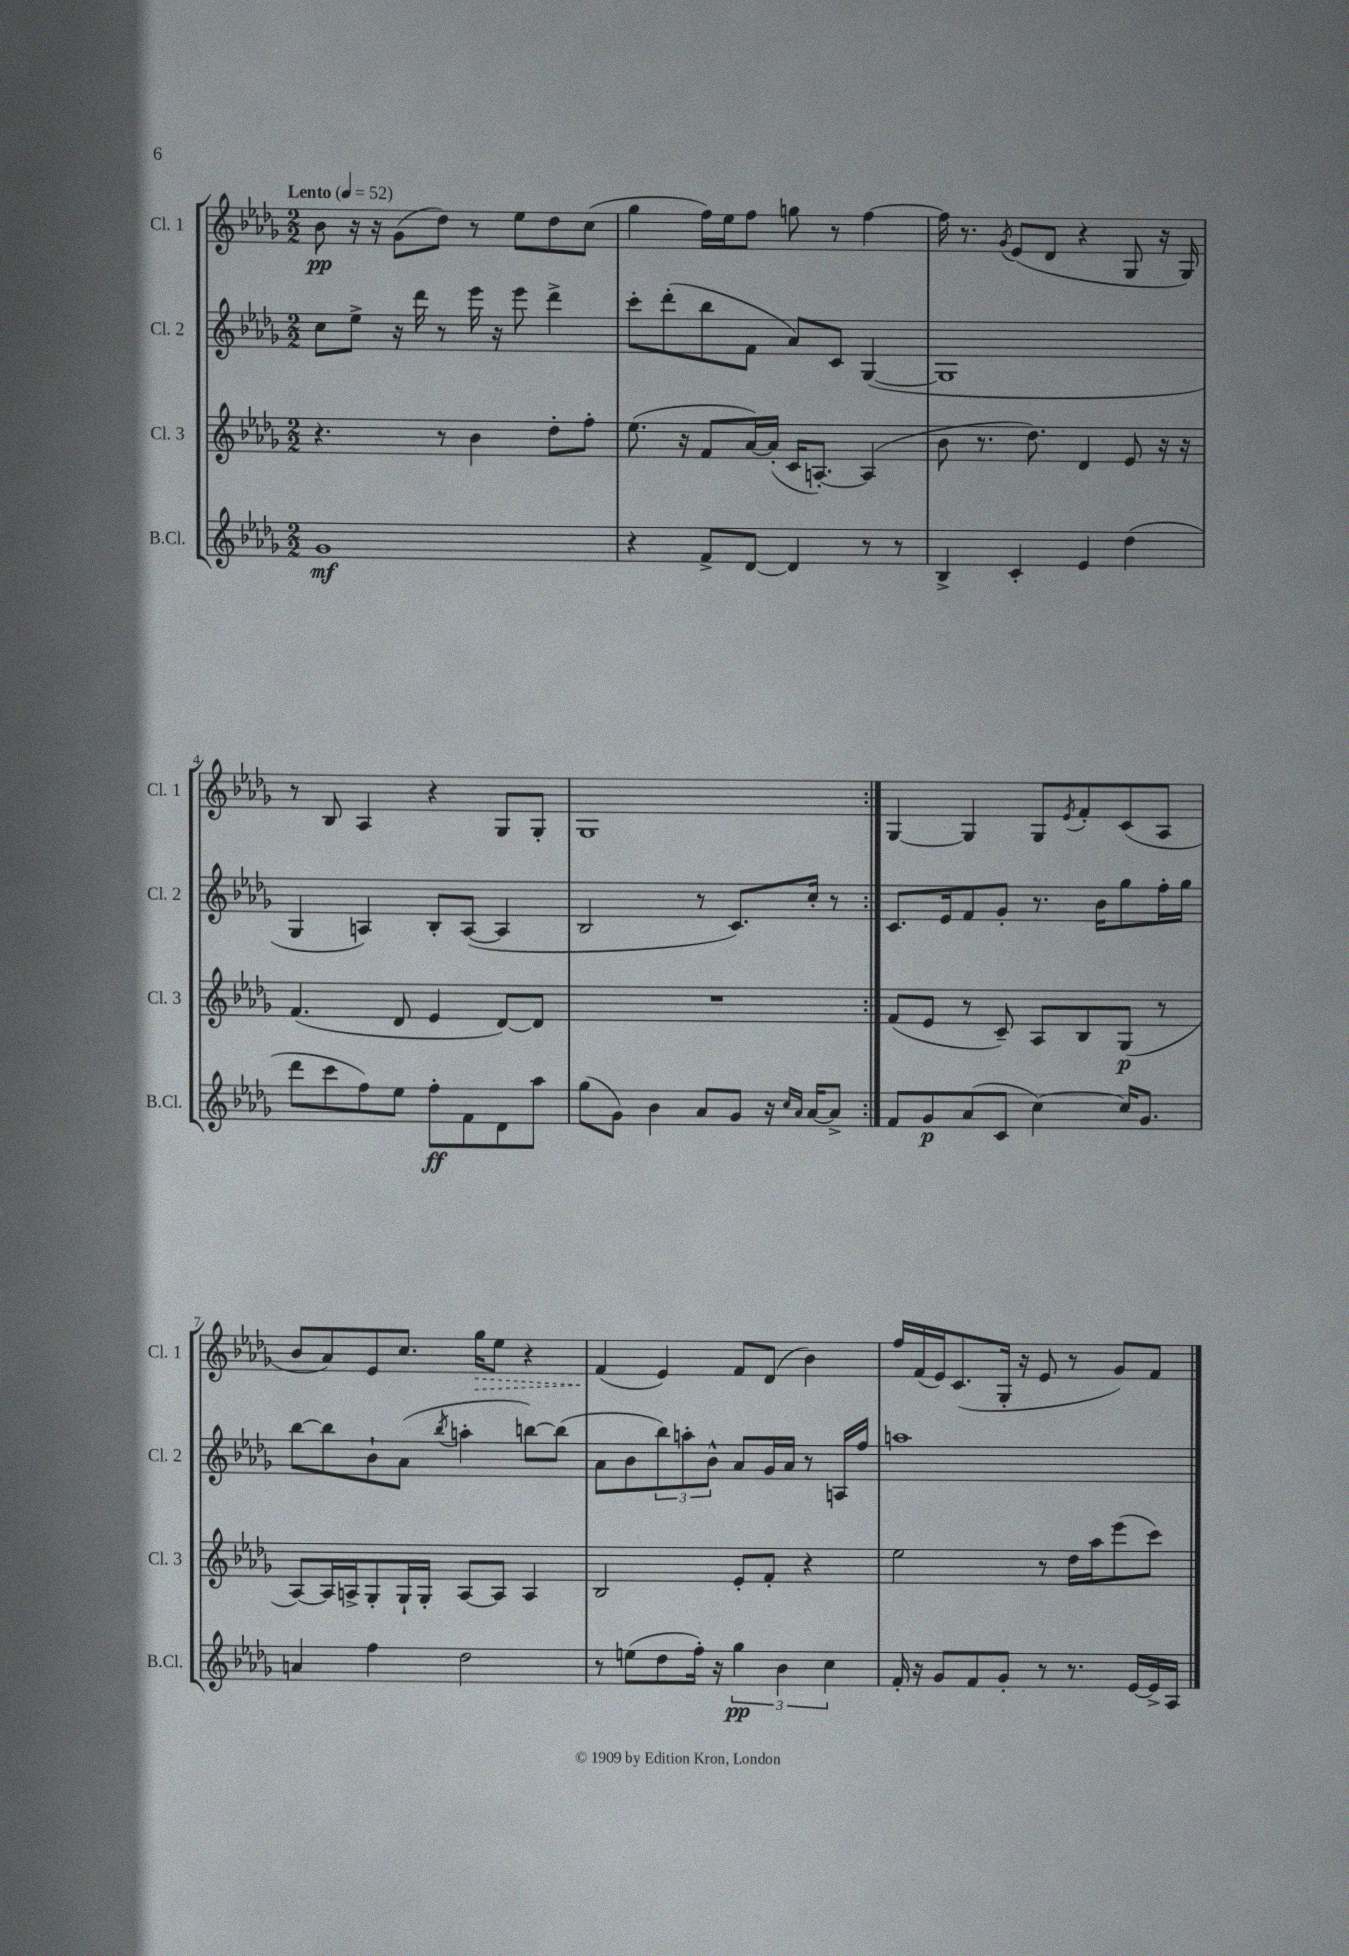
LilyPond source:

<<
\new StaffGroup <<
\new Staff = "s0" \with { instrumentName = "Cl. 1" shortInstrumentName = "Cl. 1" } {
    \clef treble \key des \major \numericTimeSignature \time 2/2 \tempo "Lento" 4 = 52
    \repeat volta 2 { bes'8\pp r16 r16 ges'8( des''8) r8 ees''8 des''8 c''8( |
    ges''4 f''16) ees''16 f''8 g''8 r8 f''4~ |
    f''16 r8. \acciaccatura { ges'8 } ees'8( des'8 r4 ges8 r16 ges16) |
    r8 bes8 aes4 r4 ges8 ges8-. |
    ges1 | }
    ges4~ ges4 ges8 \acciaccatura { ees'8 } f'8-. c'8( aes8 |
    bes'8 aes'8) ees'8 c''8. \once \override Hairpin.style = #'dashed-line ges''16\> ees''8 r4 |
    f'4\!( ees'4) f'8 des'8( bes'4) |
    f''16 f'16( ees'16) c'8.( ges16-. r16 ees'8 r8 ges'8) f'8 \bar "|." |
}
\new Staff = "s1" \with { instrumentName = "Cl. 2" shortInstrumentName = "Cl. 2" } {
    \clef treble \key des \major \numericTimeSignature \time 2/2
    \repeat volta 2 { c''8 ees''8-> r16 des'''16 r8 ees'''16 r16 ees'''8 des'''4-> |
    c'''8-. des'''8-.( bes''8 f'8 aes'8) c'8 ges4~( |
    ges1 |
    ges4 a4) bes8-. a8~( a4 |
    bes2 r8 c'8.) c''16-. r8 | }
    c'8. ees'16 f'8 ges'8-. r8. bes'16 ges''8 f''16-. ges''16 |
    bes''8~ bes''8 bes'8-! aes'8( \acciaccatura { bes''8 } a''4-. b''8~) b''8( |
    aes'8 bes'8 \tuplet 3/2 { bes''8) a''8-. bes'8-^ } aes'8 ges'16 aes'16 r8 a16 f''16 |
    a''1 \bar "|." |
}
\new Staff = "s2" \with { instrumentName = "Cl. 3" shortInstrumentName = "Cl. 3" } {
    \clef treble \key des \major \numericTimeSignature \time 2/2
    \repeat volta 2 { r4. r8 bes'4 des''8-. f''8-. |
    ees''8.( r16 f'8 aes'16~) aes'16-.( c'16 a8.~-.) a4( |
    bes'8 r8. des''8.) des'4 ees'8 r16 r16 |
    f'4.( des'8 ees'4 des'8~) des'8 |
    R1 | }
    f'8( ees'8 r8 c'8--) aes8 bes8 ges8\p( r8 |
    aes8~) aes16 a16-> ges8-. ges16-! ges16-. a8~ a8 a4 |
    bes2 ees'8-. f'8-. r4 |
    ees''2 r8 des''16 aes''16 ees'''8( c'''8) \bar "|." |
}
\new Staff = "s3" \with { instrumentName = "B.Cl." shortInstrumentName = "B.Cl." } {
    \clef treble \key des \major \numericTimeSignature \time 2/2
    \repeat volta 2 { ges'1\mf |
    r4 f'8-> des'8~ des'4 r8 r8 |
    bes4-> c'4-. ees'4 des''4( |
    des'''8 c'''8 f''8) ees''8 f''8-.\ff f'8 des'8 aes''8 |
    ges''8( ges'8) bes'4 aes'8 ges'8 r16 \grace { c''16 aes'16 } aes'16~ aes'8-> | }
    f'8 ges'8\p aes'8( c'8 c''4~) c''16 ges'8. |
    a'4 f''4 des''2 |
    r8 e''8( des''8 f''16-.) r16 \tuplet 3/2 { ges''4\pp bes'4 c''4 } |
    f'16-. r16 ges'8 f'8 ges'8-. r8 r8. ees'16~ ees'16-> aes16 \bar "|." |
}
>>
>>
